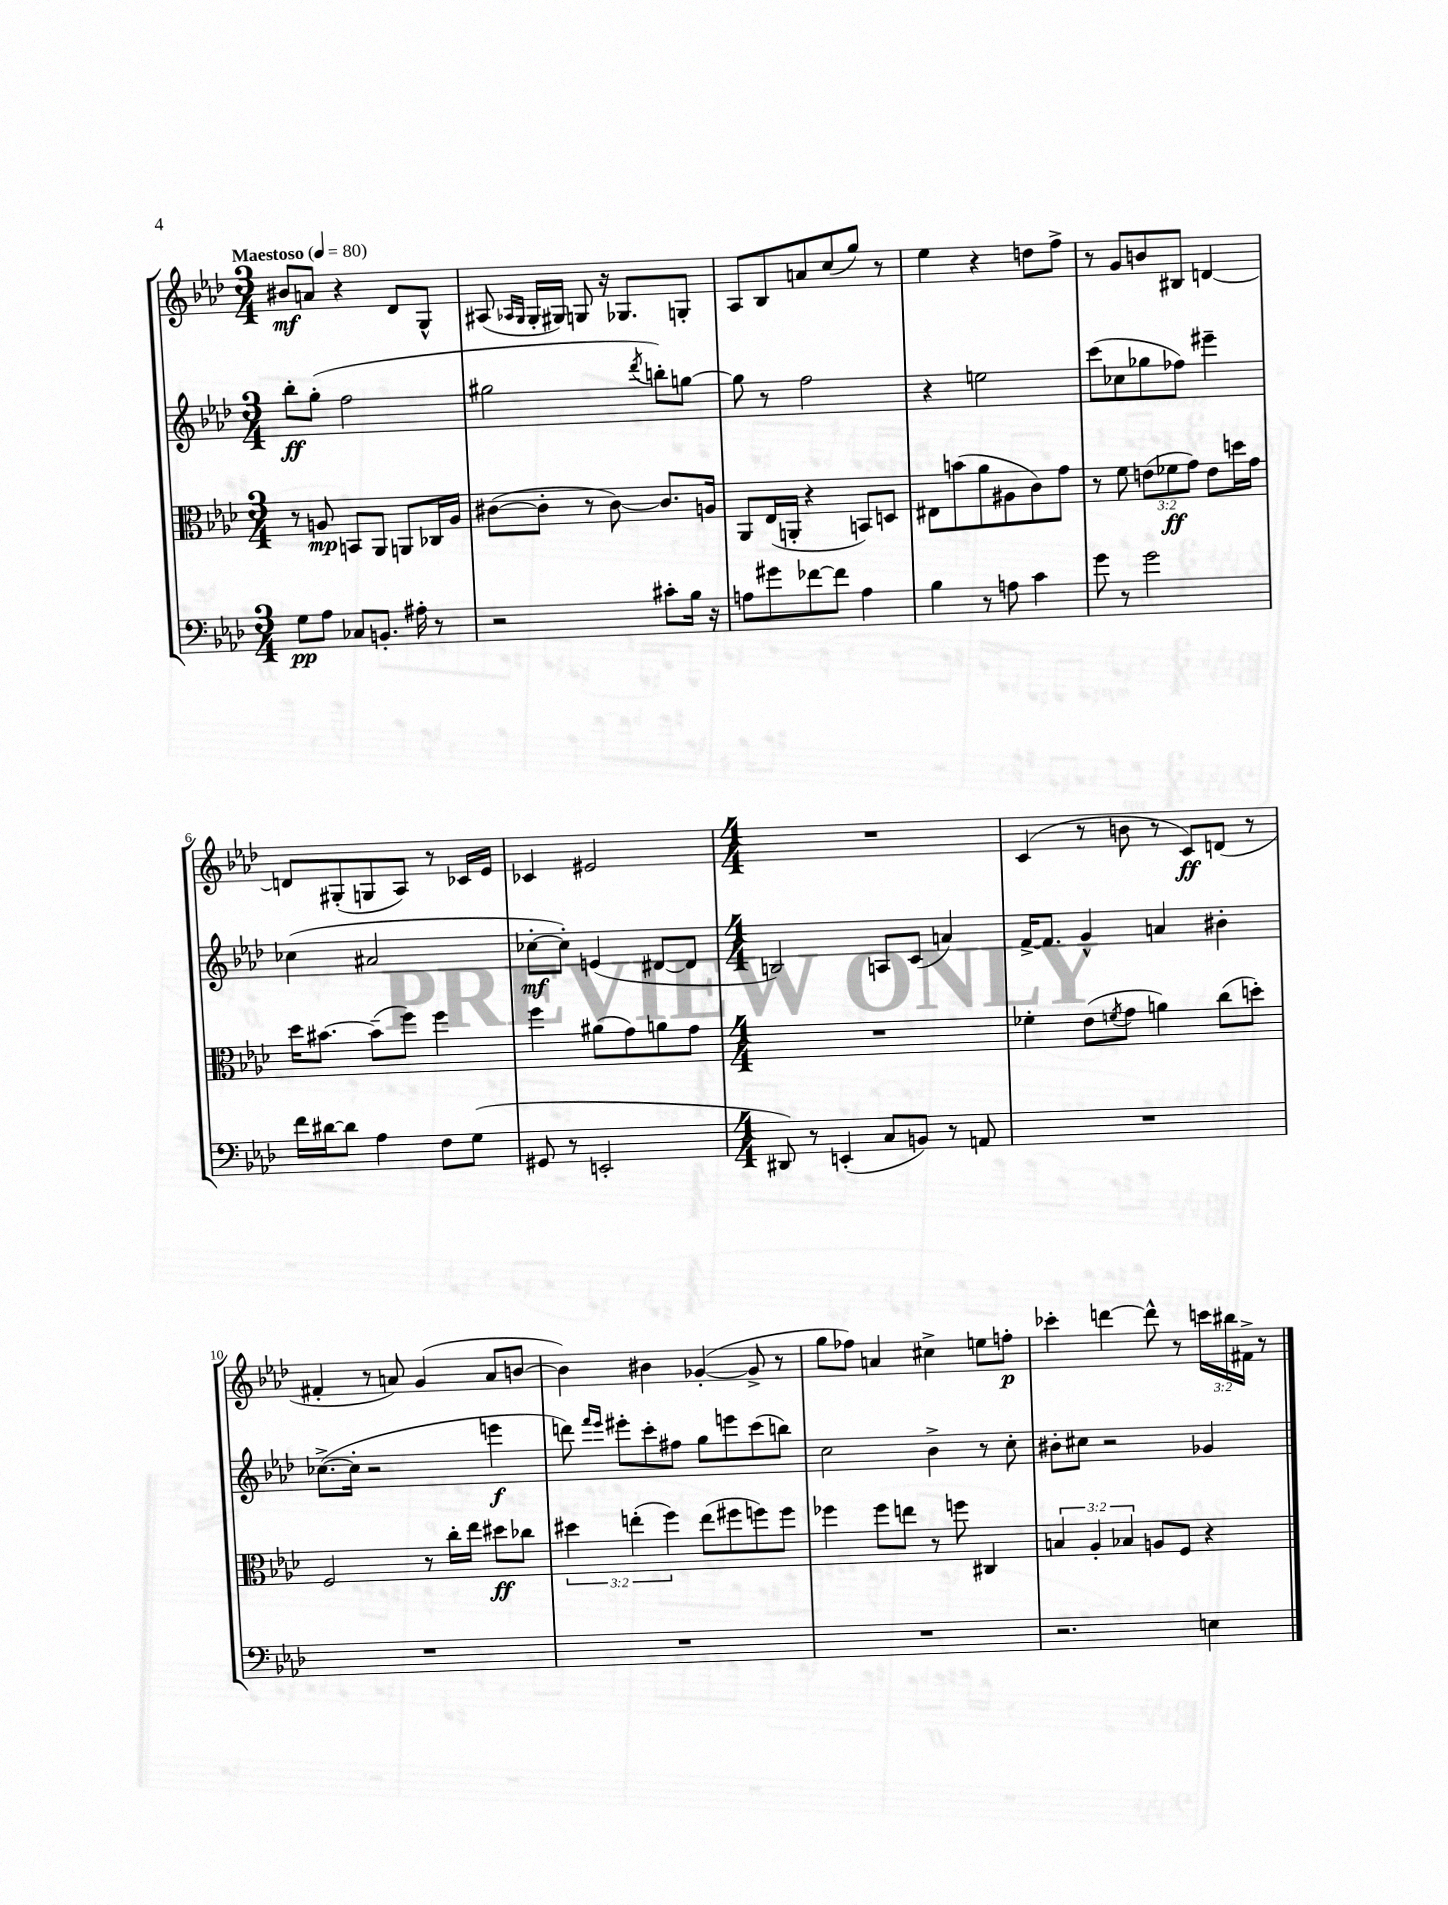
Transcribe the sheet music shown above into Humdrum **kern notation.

**kern	**dynam	**kern	**dynam	**kern	**dynam	**kern	**dynam
*part4	*part4	*part3	*part3	*part2	*part2	*part1	*part1
*staff4	*staff4	*staff3	*staff3	*staff2	*staff2	*staff1	*staff1
*clefF4	*	*clefC3	*	*clefG2	*	*clefG2	*
*k[b-e-a-d-]	*	*k[b-e-a-d-]	*	*k[b-e-a-d-]	*	*k[b-e-a-d-]	*
*M3/4	*	*M3/4	*	*M3/4	*	*M3/4	*
*MM80	*	*MM80	*	*MM80	*	*MM80	*
=1	=1	=1	=1	=1	=1	=1	=1
!	!	!	!	!	!	!LO:TX:a:B:t=Maestoso	!
8G\L	pp	8r	.	8bb-'\L	ff	8b#X/L	mf
8A-\J	.	8An/	mp	(8gg'\J	.	8an/J	.
8C-X/L	.	8BBn/L	.	2ff\	.	4r	.
8.BBn'/J	.	8AA-/J	.	.	.	.	.
.	.	8AAn/L	.	.	.	8d-/L	.
16A#X'\	.	.	.	.	.	.	.
8r	.	16C-X/L	.	.	.	8G^^/J	.
.	.	16A/JJ	.	.	.	.	.
=2	=2	=2	=2	=2	=2	=2	=2
2r	.	([8c#X\L	.	2gg#X\	.	(8A#X/	.
.	.	.	.	.	.	16qqA-X/LL	.
.	.	.	.	.	.	16qqG/JJ	.
.	.	8c#'\J]	.	.	.	16G'/LL	.
.	.	.	.	.	.	16G#X/JJ)	.
.	.	8r	.	.	.	8Gn/	.
.	.	[8c#\)	.	.	.	16r	.
.	.	.	.	.	.	8.G-X/L	.
.	.	.	.	8qddd-/	.	.	.
8c#X'\L	.	8.c#/L]	.	8bbn'\L)	.	.	.
16B-\Jk	.	.	.	[8ggn\J	.	8Gn'/J	.
16r	.	16An/Jk	.	.	.	.	.
=3	=3	=3	=3	=3	=3	=3	=3
8An\L	.	8AA-/L	.	8gg\]	.	8A-/L	.
8g#X\	.	(16E-/L	.	8r	.	8B-/	.
.	.	16AAn'/JJ	.	.	.	.	.
[8f-X\	.	4r	.	2ff\	.	8an/	.
8f-\J]	.	.	.	.	.	(8cc/	.
4A\	.	8BBn/L)	.	.	.	8gg/J)	.
.	.	8Dn/J	.	.	.	8r	.
=4	=4	=4	=4	=4	=4	=4	=4
4B-\	.	8E#X\L	.	4r	.	4ee-\	.
.	.	(8bn\	.	.	.	.	.
8r	.	8a-\	.	2een\	.	4r	.
8An\	.	8A#X\	.	.	.	.	.
4c\	.	8c\)	.	.	.	8ddn\L	.
.	.	8g\J	.	.	.	8ff^\J	.
=5	=5	=5	=5	=5	=5	=5	=5
8g\	.	8r	.	(8ccc\L	.	8r	.
8r	.	8f\	.	8cc-X\	.	8g/L	.
2g\	.	(12en\L	.	8gg-X\	.	8bn/	.
.	.	12f-X\	ff	.	.	.	.
.	.	.	.	8ff-X\J)	.	8B#X/J	.
.	.	12g\J)	.	.	.	.	.
.	.	8e\L	.	4eee#X~\	.	[4dn/	.
.	.	16ddn\L	.	.	.	.	.
.	.	16g\JJ	.	.	.	.	.
!!LO:LB:g=z
=6	=6	=6	=6	=6	=6	=6	=6
16f\LL	.	16dd-\KL	.	(4cc-X\	.	8dn/L]	.
[16d#X\J	.	[8.b#X\J	.	.	.	.	.
8d#\J]	.	.	.	.	.	(8G#X'/	.
4A-\	.	(8b#~\L]	.	2a#X/	.	8Gn/	.
.	.	8ff\J)	.	.	.	8A-/J)	.
8F\L	.	4ff\	.	.	.	8r	.
(8G\J	.	.	.	.	.	16c-X/LL	.
.	.	.	.	.	.	16e-/JJ	.
=7	=7	=7	=7	=7	=7	=7	=7
8GG#X/	.	4ff\	.	[8cc-X'\L	mf	4c-X/	.
8r	.	.	.	8cc-'\J])	.	.	.
2EEn'/	.	(8a#X\L	.	(4en/	.	2e#X/	.
.	.	8g\)	.	.	.	.	.
.	.	8an\	.	[8d#X/L	.	.	.
.	.	8g\J	.	8d#/J]	.	.	.
=8	=8	=8	=8	=8	=8	=8	=8
*M4/4	*	*M4/4	*	*M4/4	*	*M4/4	*
8DD#X/)	.	1r	.	2Bn/)	.	1r	.
8r	.	.	.	.	.	.	.
(4EEn'/	.	.	.	.	.	.	.
8C/L	.	.	.	8An/L	.	.	.
8BBn/J)	.	.	.	(8c/J	.	.	.
8r	.	.	.	4an/)	.	.	.
8AAn/	.	.	.	.	.	.	.
=9	=9	=9	=9	=9	=9	=9	=9
1r	.	4f-X'\	.	[16f^/KL	.	(4c/	.
.	.	.	.	8.f/J]	.	.	.
.	.	(8e-\L	.	4g^^/	.	8r	.
.	.	8qfn/	.	.	.	.	.
.	.	8g\J	.	.	.	8bn\	.
.	.	4an\)	.	4an/	.	8r	.
.	.	.	.	.	.	8c/L)	ff
.	.	(8cc\L	.	4b#X'\	.	(8dn/J	.
.	.	8ddn'\J)	.	.	.	8r	.
!!LO:LB:g=z
=10	=10	=10	=10	=10	=10	=10	=10
1r	.	2F/	.	([8.cc-X^\L	.	4f#X'/	.
.	.	.	.	16cc-'\Jk]	.	.	.
.	.	.	.	2r	.	8r	.
.	.	.	.	.	.	8an/)	.
.	.	8r	.	.	.	(4g/	.
.	.	16cc'\LL	.	.	.	.	.
.	.	16ee-\JJ	.	.	.	.	.
.	.	8dd#X\L	ff	4eeen\	f	8a/L	.
.	.	8cc-X\J	.	.	.	[8bn/J	.
=11	=11	=11	=11	=11	=11	=11	=11
1r	.	6dd#X\	.	8dddn\)	.	4b\])	.
.	.	.	.	16qqfff/LL	.	.	.
.	.	.	.	16qqeee-/JJ	.	.	.
.	.	.	.	8eee#X'\L	.	.	.
.	.	(6een'\	.	.	.	.	.
.	.	.	.	8ccc'\	.	4b#X\	.
.	.	6ff\)	.	.	.	.	.
.	.	.	.	8ff#X\J	.	.	.
.	.	(8ee\L	.	8gg\L	.	([4g-X'/	.
.	.	8ff#X\	.	8eeen\	.	.	.
.	.	8ffn\)	.	(8ccc\	.	8g-^/]	.
.	.	8ff\J	.	8bbn\J)	.	8r	.
=12	=12	=12	=12	=12	=12	=12	=12
1r	.	4ff-X\	.	2cc\	.	8gg\L	.
.	.	.	.	.	.	8ff-X\J)	.
.	.	8ff-\L	.	.	.	4an/	.
.	.	8een\J	.	.	.	.	.
.	.	8r	.	4b-^\	.	4cc#X^\	.
.	.	8ffn\	.	.	.	.	.
.	.	4C#X/	.	8r	.	8een\L	.
.	.	.	.	8cc'\	.	8ffn'\J	p
=13	=13	=13	=13	=13	=13	=13	=13
2.r	.	6Bn/	.	8b#X'\L	.	4ccc-X'\	.
.	.	.	.	8cc#X\J	.	.	.
.	.	6A-'/	.	.	.	.	.
.	.	.	.	2r	.	[4dddn\	.
.	.	6B-X/	.	.	.	.	.
.	.	8An/L	.	.	.	8ddd^^\]	.
.	.	8F/J	.	.	.	8r	.
4En\	.	4r	.	4g-X/	.	24cccn\LL	.
.	.	.	.	.	.	24bb#X\	.
.	.	.	.	.	.	24f#X^\JJ	.
.	.	.	.	.	.	8r	.
==	==	==	==	==	==	==	==
*-	*-	*-	*-	*-	*-	*-	*-
